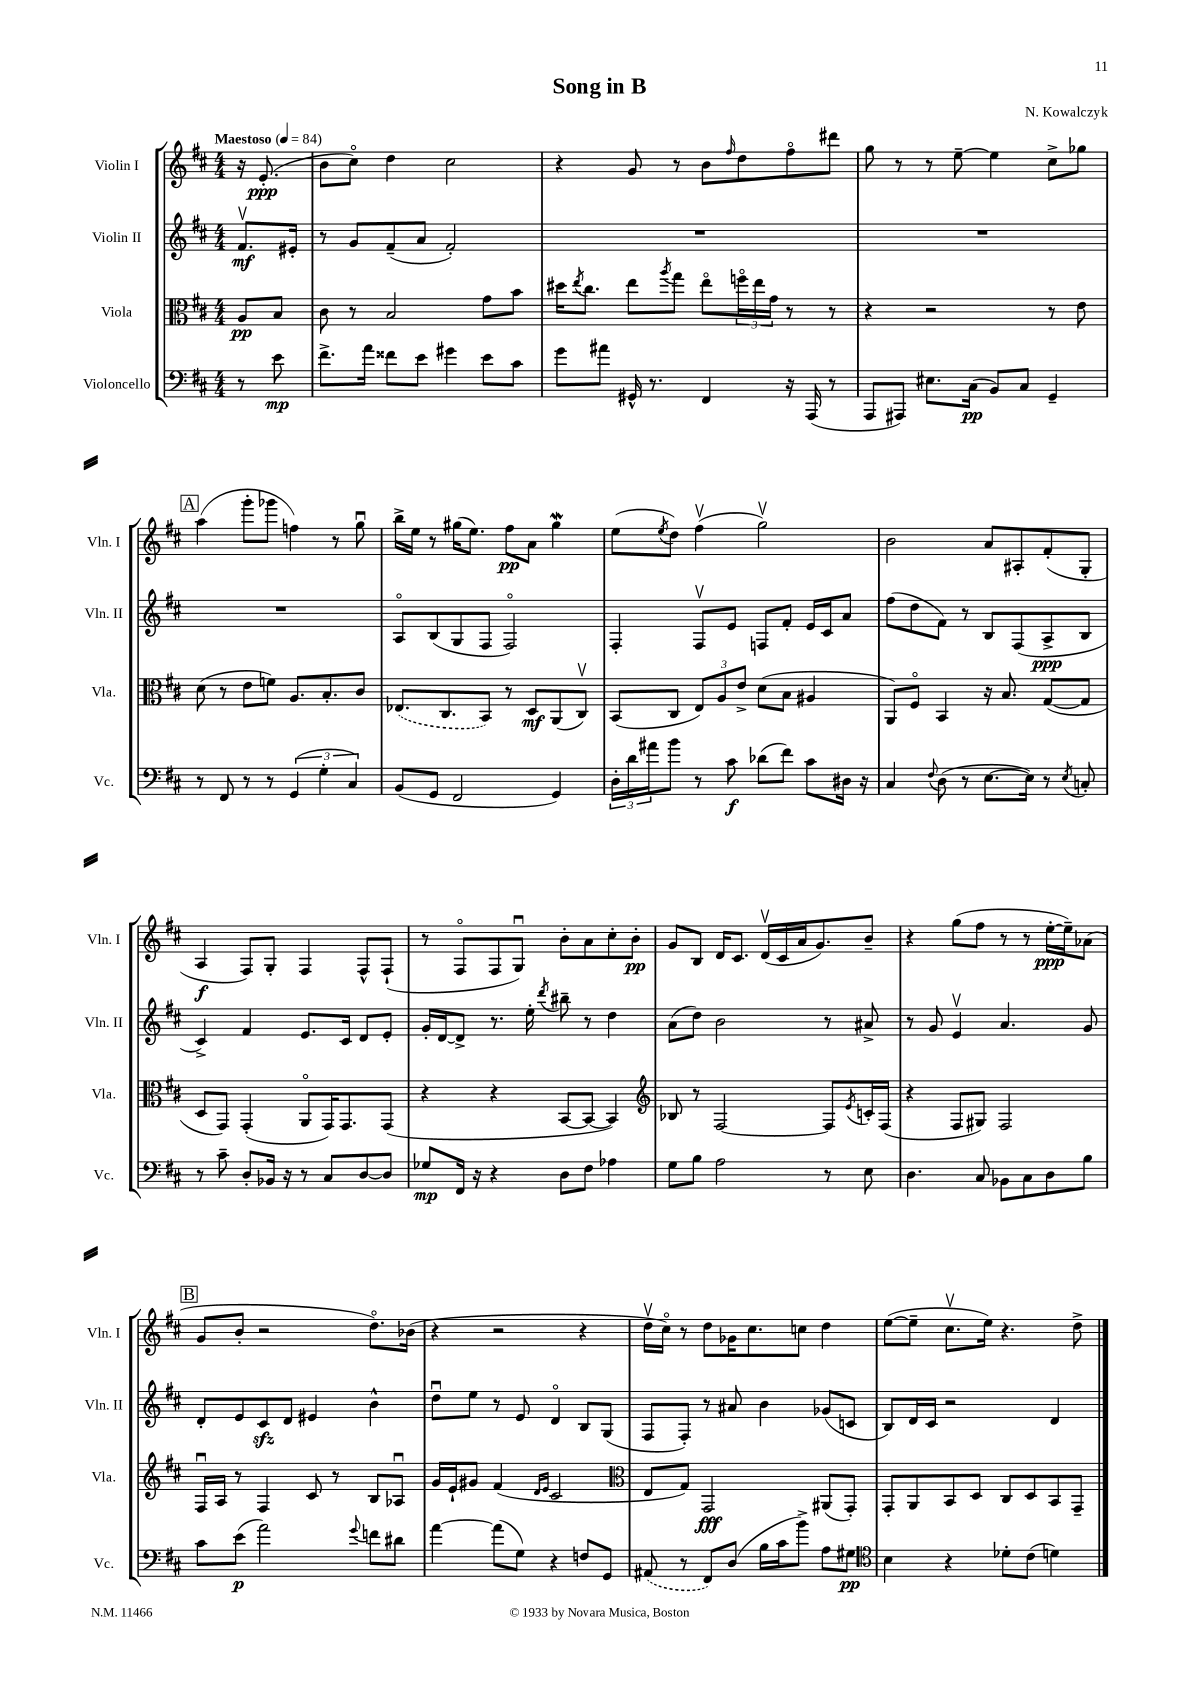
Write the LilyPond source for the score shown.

\header { title = "Song in B" composer = "N. Kowalczyk" }
<<
\new StaffGroup <<
\new Staff = "s0" \with { instrumentName = "Violin I" shortInstrumentName = "Vln. I" } {
    \clef treble \key d \major \numericTimeSignature \time 4/4 \partial 4 \tempo "Maestoso" 4 = 84
    r16 e'8.-.\ppp( |
    b'8 cis''8\flageolet) d''4 cis''2 |
    r4 g'8 r8 b'8 \grace { fis''16 } d''8 fis''8\flageolet dis'''8 |
    g''8 r8 r8 e''8~-- e''4 cis''8-> ges''8 |
    \mark \markup { \box "A" } a''4( g'''8-. ges'''8 f''4) r8 g''8\downbow |
    b''16-> e''16 r8 gis''16( e''8.) fis''8\pp a'8 gis''4\mordent |
    e''8( \acciaccatura { e''8 } d''8) fis''4\upbow( g''2\upbow) |
    b'2 a'8 ais8-. fis'8-.( g8-. |
    a4\f fis8) g8-. fis4 fis8-^ fis8-!( |
    r8 fis8\flageolet fis8 g8\downbow) b'8-. a'8 cis''8-. b'8-.\pp |
    g'8 b8 d'16 cis'8. d'16\upbow( cis'16 a'16 g'8.) b'8-- |
    r4 g''8( fis''8 r8 r8 e''16~-.\ppp e''16--) aes'8( |
    \mark \markup { \box "B" } g'8 b'8-. r2 d''8.\flageolet) bes'16( |
    r4 r2 r4 |
    d''16\upbow cis''16\flageolet) r8 d''8 ges'16 cis''8. c''8 d''4 |
    e''8~( e''8-- cis''8.\upbow e''16) r4. d''8-> \bar "|." |
}
\new Staff = "s1" \with { instrumentName = "Violin II" shortInstrumentName = "Vln. II" } {
    \clef treble \key d \major \numericTimeSignature \time 4/4 \partial 4
    fis'8.\upbow\mf eis'16-. |
    r8 g'8 fis'8--( a'8 fis'2-.) |
    R1 |
    R1 |
    \mark \markup { \box "A" } R1 |
    a8\flageolet b8( g8 fis8 fis2\flageolet) |
    fis4-. fis8\upbow e'8 f8 fis'8-. e'16 cis'16 a'8 |
    fis''8( d''8 fis'8) r8 b8 fis8( a8->\ppp b8 |
    cis'4->) fis'4 e'8. cis'16 d'8 e'8-. |
    g'16-. d'16~ d'8-> r8. e''16-. \acciaccatura { d'''8 } bis''8-- r8 d''4 |
    a'8( d''8) b'2 r8 ais'8-> |
    r8 g'8 e'4\upbow a'4. g'8 |
    \mark \markup { \box "B" } d'8-. e'8 cis'8\sfz d'8 eis'4 b'4-^ |
    d''8\downbow e''8 r8 e'8 d'4\flageolet b8 g8( |
    fis8 fis8-.) r8 ais'8 b'4 ges'8( c'8 |
    b8) d'16 cis'16 r2 d'4 \bar "|." |
}
\new Staff = "s2" \with { instrumentName = "Viola" shortInstrumentName = "Vla." } {
    \clef alto \key d \major \numericTimeSignature \time 4/4 \partial 4
    a8\pp b8 |
    cis'8 r8 b2 g'8 b'8 |
    dis''16 \acciaccatura { e''8 } cis''8. e''8 \acciaccatura { a''8 } g''8 e''8\flageolet \tuplet 3/2 { f''16\flageolet e''16 g'16 } r8 r8 |
    r4 r2 r8 e'8 |
    \mark \markup { \box "A" } d'8( r8 e'8 f'8) a8. b8.-. cis'8 |
    \once \slurDashed ees8.( cis8. b,8) r8 d8\mf a,8( cis8\upbow) |
    b,8( cis8 \tuplet 3/2 { e8) a8 e'8-> } d'8( b8 ais4 |
    a,8) fis8\flageolet b,4 r16 b8. g8~( g8 |
    d8 g,8) g,4-.( a,8\flageolet g,16) g,8. g,8( |
    r4 r4 b,8~ b,8~ b,4) |
    \clef treble bes8 r8 fis2~ fis8 \acciaccatura { e'8 } c'16-. fis16( |
    r4 fis8 gis8) fis2 |
    \mark \markup { \box "B" } fis16\downbow a16 r8 fis4 cis'8 r8 b8 aes8\downbow |
    g'16 e'16-! gis'8 fis'4( \grace { d'16 e'16 } cis'2 |
    \clef alto e8 g8) g,2\fff ais,8( g,8-.) |
    g,8-. a,8 b,8 d8 cis8 d8 b,8 g,8-- \bar "|." |
}
\new Staff = "s3" \with { instrumentName = "Violoncello" shortInstrumentName = "Vc." } {
    \clef bass \key d \major \numericTimeSignature \time 4/4 \partial 4
    r8 e'8\mp |
    fis'8.-> a'16 fisis'8 e'8 gis'4 e'8 cis'8 |
    g'8 ais'8 gis,16-^ r8. fis,4 r16 a,,16( r8 |
    a,,8 ais,,8) eis8. cis16\pp( b,8) cis8 g,4-- |
    \mark \markup { \box "A" } r8 fis,8 r8 r8 \tuplet 3/2 { g,4( g4-. cis4) } |
    b,8( g,8 fis,2 g,4) |
    \tuplet 3/2 { d16-. d'16 ais'16 } b'8 r8 cis'8\f des'8( fis'8) cis'8 dis16 r16 |
    cis4 \appoggiatura { fis8 } d8( r8 e8.~ e16) r8 \acciaccatura { e8 } c8-. |
    r8 cis'8-- d8-. bes,16 r16 r8 cis8 d8~ d8 |
    ges8\mp fis,16 r16 r4 d8 fis8 aes4 |
    g8 b8 a2 r8 e8 |
    d4. cis8 bes,8 cis8 d8 b8 |
    \mark \markup { \box "B" } cis'8 e'8\p( a'2) \appoggiatura { g'8 } f'8 dis'8 |
    a'4~ a'8( g8) r4 f8 g,8 |
    \once \slurDashed ais,8( r8 fis,8) d8( b16 cis'16 b'8->) a8 gis8\pp |
    \clef tenor b4 r4 des'8-. cis'8( d'4) \bar "|." |
}
>>
>>
\layout { \context { \Score \remove "Bar_number_engraver" } }
